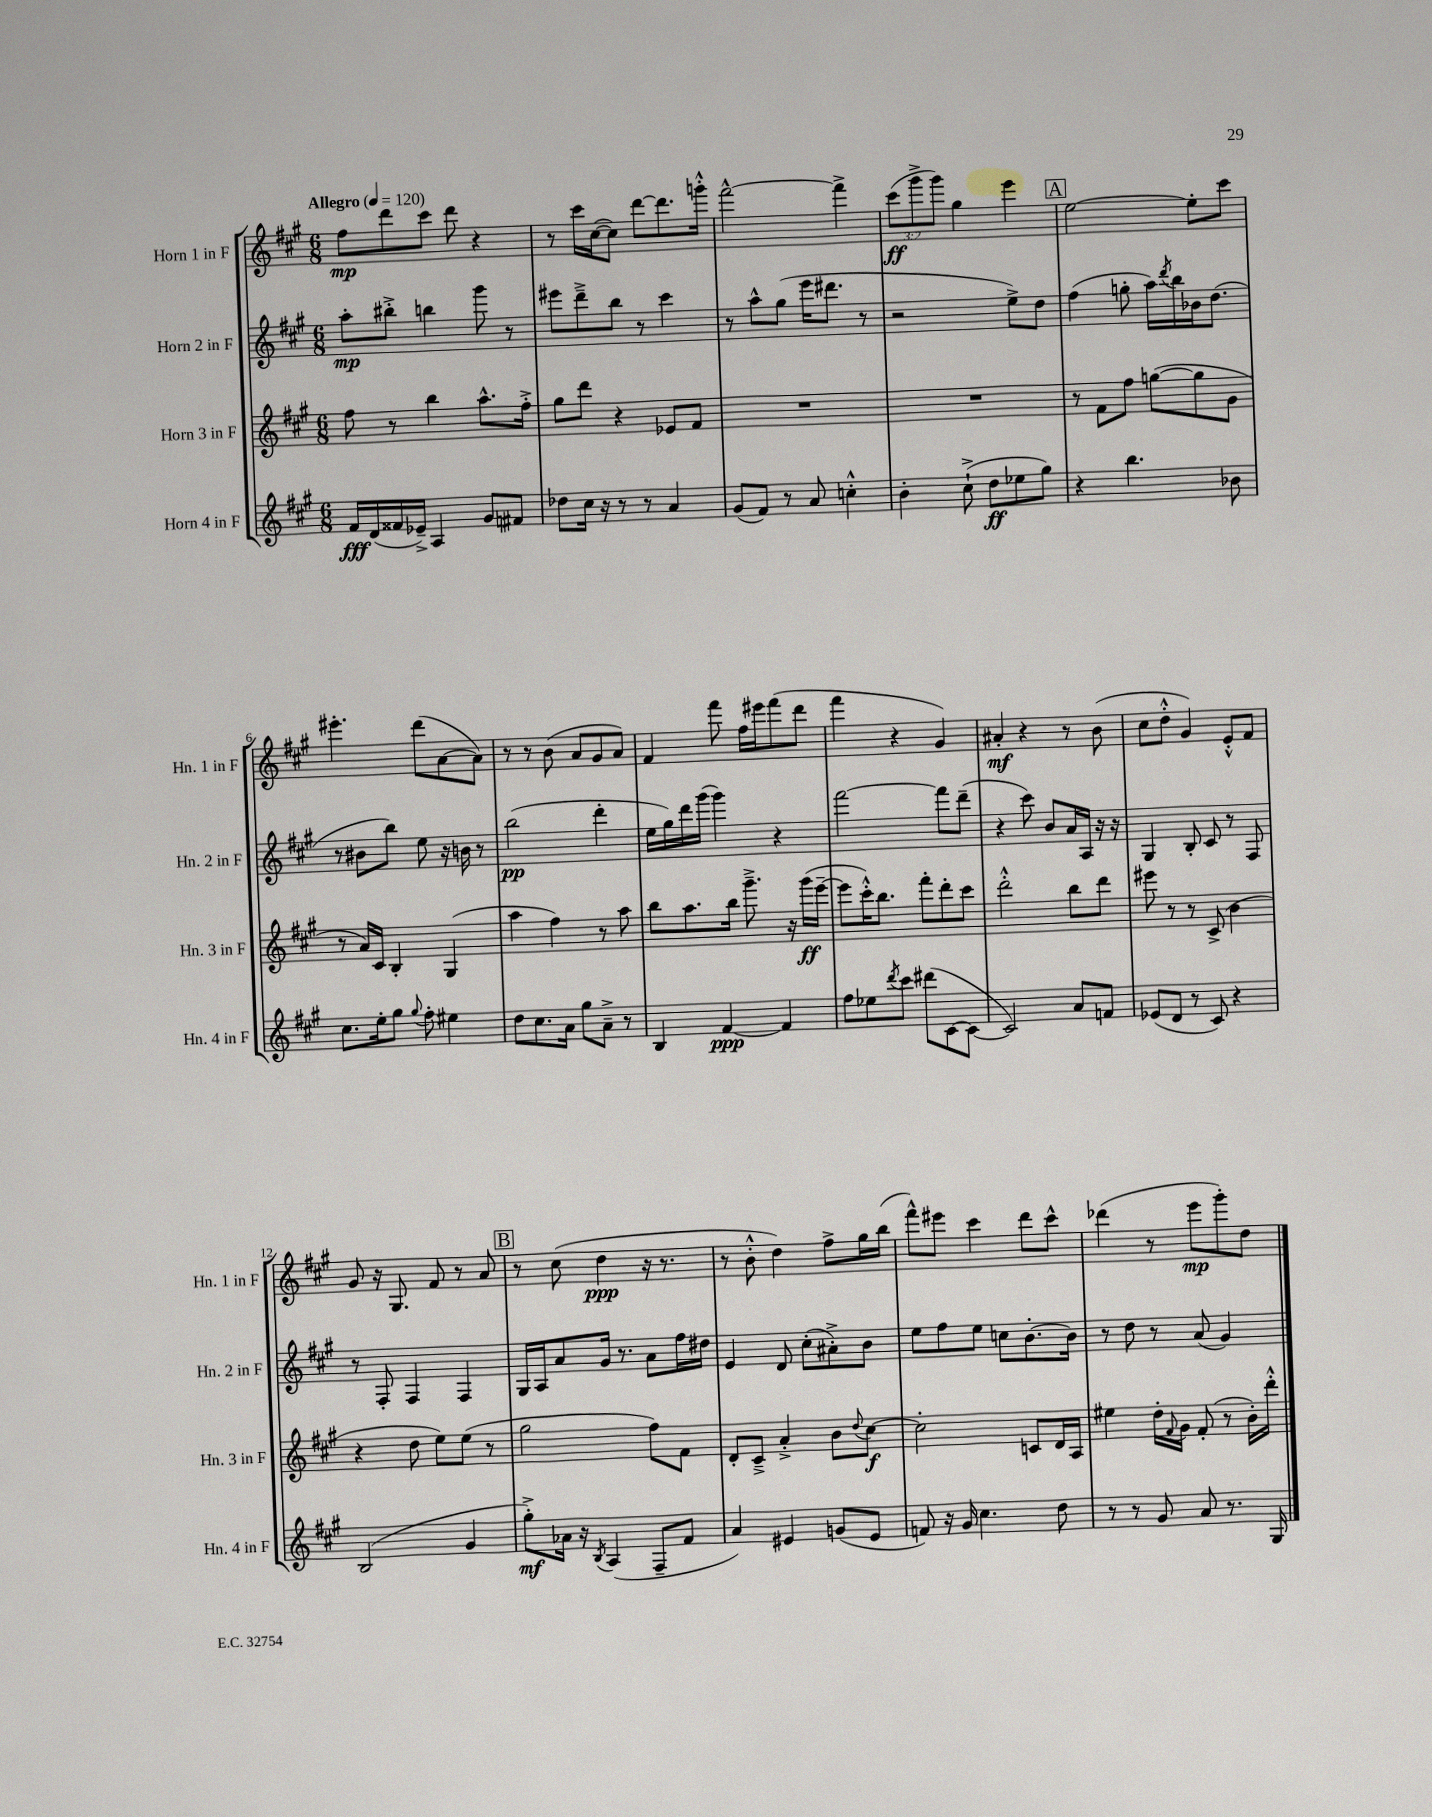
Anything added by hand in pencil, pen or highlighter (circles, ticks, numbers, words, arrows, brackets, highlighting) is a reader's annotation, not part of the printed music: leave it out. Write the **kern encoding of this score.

**kern	**kern	**kern	**kern
*staff4	*staff3	*staff2	*staff1
*clefG2	*clefG2	*clefG2	*clefG2
*k[f#c#g#]	*k[f#c#g#]	*k[f#c#g#]	*k[f#c#g#]
*M6/8	*M6/8	*M6/8	*M6/8
*MM120	*MM120	*MM120	*MM120
16f#/LL	8ff#\	8aa'\L	8ff#\L
(16d/	.	.	.
16f##/	8r	8bb#'^\J	8ddd\
16e-~^/JJ)	.	.	.
4A/	4bb\	4bb\	8ccc#\J
.	.	.	8ddd\
8g#/L	8.aa^^\L	8ggg#\	4r
8f#/J	.	8r	.
.	16ff#'^\Jk	.	.
=	=	=	=
8dd-\L	8gg#\L	8eee#\L	8r
16cc#\Jk	8ddd\J	8ddd~^\	16ccc#\LL
16r	.	.	([16cc#\J
8r	4r	8bb\J	8cc#\]J)
8r	.	8r	[8ddd\L
4a/	8e-/L	4ccc#\	8.ddd\]
.	8f#/J	.	.
.	.	.	16ggg'^^\Jk
=	=	=	=
(8g#/L	2.r	8r	[2fff#^^\
8f#/J)	.	8aa^^\L	.
8r	.	(8gg#\J	.
8a/	.	16eee\LK	.
.	.	8.ddd#\J	.
4cc'^^\	.	.	4fff#^\]
.	.	8r	.
=	=	=	=
4b'\	2.r	2r	(12ccc#\L
.	.	.	12ggg#^\
.	.	.	12ggg#\J)
(8cc#`^\	.	.	4gg#\
8dd\L	.	.	.
8ee-\	.	8ee^\L)	4eee\
8gg#\J)	.	8dd\J	.
=	=	=	=
4r	8r	(4ff#\	[2ee\
.	8f#\L	.	.
4.bb\	8ff#\J	8gg'\	.
.	([8gg\L	16aa\LL)	.
.	.	8qddd/	.
.	.	16bb\	.
.	8gg\]	16b-\J	8ee'\]L
.	.	(8.dd\J	.
8b-\	8g#\J	.	8ccc#\J
=	=	=	=
8.cc#\L	8r	8r	4.eee#'\
.	16a/LL)	8b#\L	.
16ee'\k	16c#/JJ	.	.
8gg#\J	4B'/	8bb\J)	.
8qqgg#/	.	.	.
8ff#'\	.	8ee\	(8ddd\L
4ee#\	(4G#/	16r	[8a\
.	.	16b\	.
.	.	8r	8a\]J)
=	=	=	=
8dd\L	4aa\	(2bb\	8r
8.cc#\	.	.	8r
.	4ff#\)	.	(8b\
16a\Jk	.	.	.
8gg#\L	.	.	8a/L
8a~^\J	8r	4ddd'\	8g#/
8r	8aa\	.	8a/J)
=	=	=	=
4B/	8bb\L	16ee\LL	4f#/
.	.	16gg#\)	.
.	8.aa\	16ddd\	.
.	.	(16ggg#\JJ	.
[4f#/	.	4ggg#\)	8fff#\
.	16bb\Jk	.	.
.	8.ggg#~^\	.	16ff#\LL
.	.	.	16eee#\J
4f#/]	.	4r	(8fff#\
.	16r	.	.
.	(16ggg#\LL	.	8ddd\J
.	[16eee~\JJ	.	.
=	=	=	=
8ff#\L	8eee\]L	[2fff#\	4fff#\
8ee-\	16ccc#'^^\K)	.	.
.	8.bb\J	.	.
8qddd/	.	.	.
8ccc#\J	.	.	4r
(8ddd#\L	8fff#'\L	.	.
[8c#\	8ddd'\	8fff#\]L	4g#/)
8c#\_J	8ccc#\J	(8ddd~\J	.
=	=	=	=
2c#/])	2ddd'^^\	4r	4a#'/
.	.	8ccc#\)	4r
.	.	8b/L	.
8a/L	8bb\L	16a/L	8r
.	.	16A/JJ	.
8f/J	8ddd\J	16r	(8b\
.	.	16r	.
=	=	=	=
(8e-/L	8eee#\	4G#/	8cc#\L
8d/J	8r	.	8dd'^^\J
8r	8r	8B'/	4g#/)
8c#/)	(8c#^/	8c#/	.
4r	4b\	8r	8e'^^/L
.	.	8F#/	8f#/J
=	=	=	=
(2B/	4r	8r	8g#/
.	.	8F#'/	16r
.	.	.	8.G#/
.	8dd\	4F#/	.
.	8ee\L)	.	8f#/
4g#/	(8ee\J	4F#/	8r
.	8r	.	8a/
=	=	=	=
8gg#'^\L)	2gg#\	16G#/LL	8r
.	.	16A/J	.
16a-\Jk	.	8a/	(8cc#\
16r	.	.	.
8qB/	.	.	.
(4A/	.	16g#/Jk	4dd\
.	.	8.r	.
8F#~/L	8ff#\L)	8a\L	16r
.	.	.	8.r
8f#/J	8f#\J	16ff#\L	.
.	.	16dd#\JJ	.
=	=	=	=
4a/)	8d'/L	4e/	8r
.	8c#~^/J	.	8b'^^\
4e#/	4a'^/	8d/	4dd\)
.	.	(8cc#'\L	.
(8g/L	8b\L	8a#'^\)	8ff#^\L
.	8qqdd/	.	.
8e#/J	[8cc#\J	8b\J	16gg#\L
.	.	.	(16bb\JJ
=	=	=	=
8f/)	2cc#'\]	8ee\L	8fff#^^\L)
16r	.	8ff#\	8eee#\J
16g#/	.	.	.
4.cc#\	.	8ee\J	4ccc#\
.	.	8cc\L	.
.	8c/L	[8.b'\	8ddd\L
8dd\	16d/L	.	8ccc#^^\J
.	16A/JJ	16b\]Jk	.
=	=	=	=
8r	4ee#\	8r	(4ddd-\
8r	.	8dd\	.
8g#/	16dd'\LL	8r	8r
.	8qqf#/	.	.
.	16g#\JJ	.	.
8a/	(8f#'/	(8a/	8eee\L
8.r	8r	4g#/)	8ggg#'\)
.	16b'\LL)	.	8dd\J
16G#/	16ddd'^^\JJ	.	.
==	==	==	==
*-	*-	*-	*-
